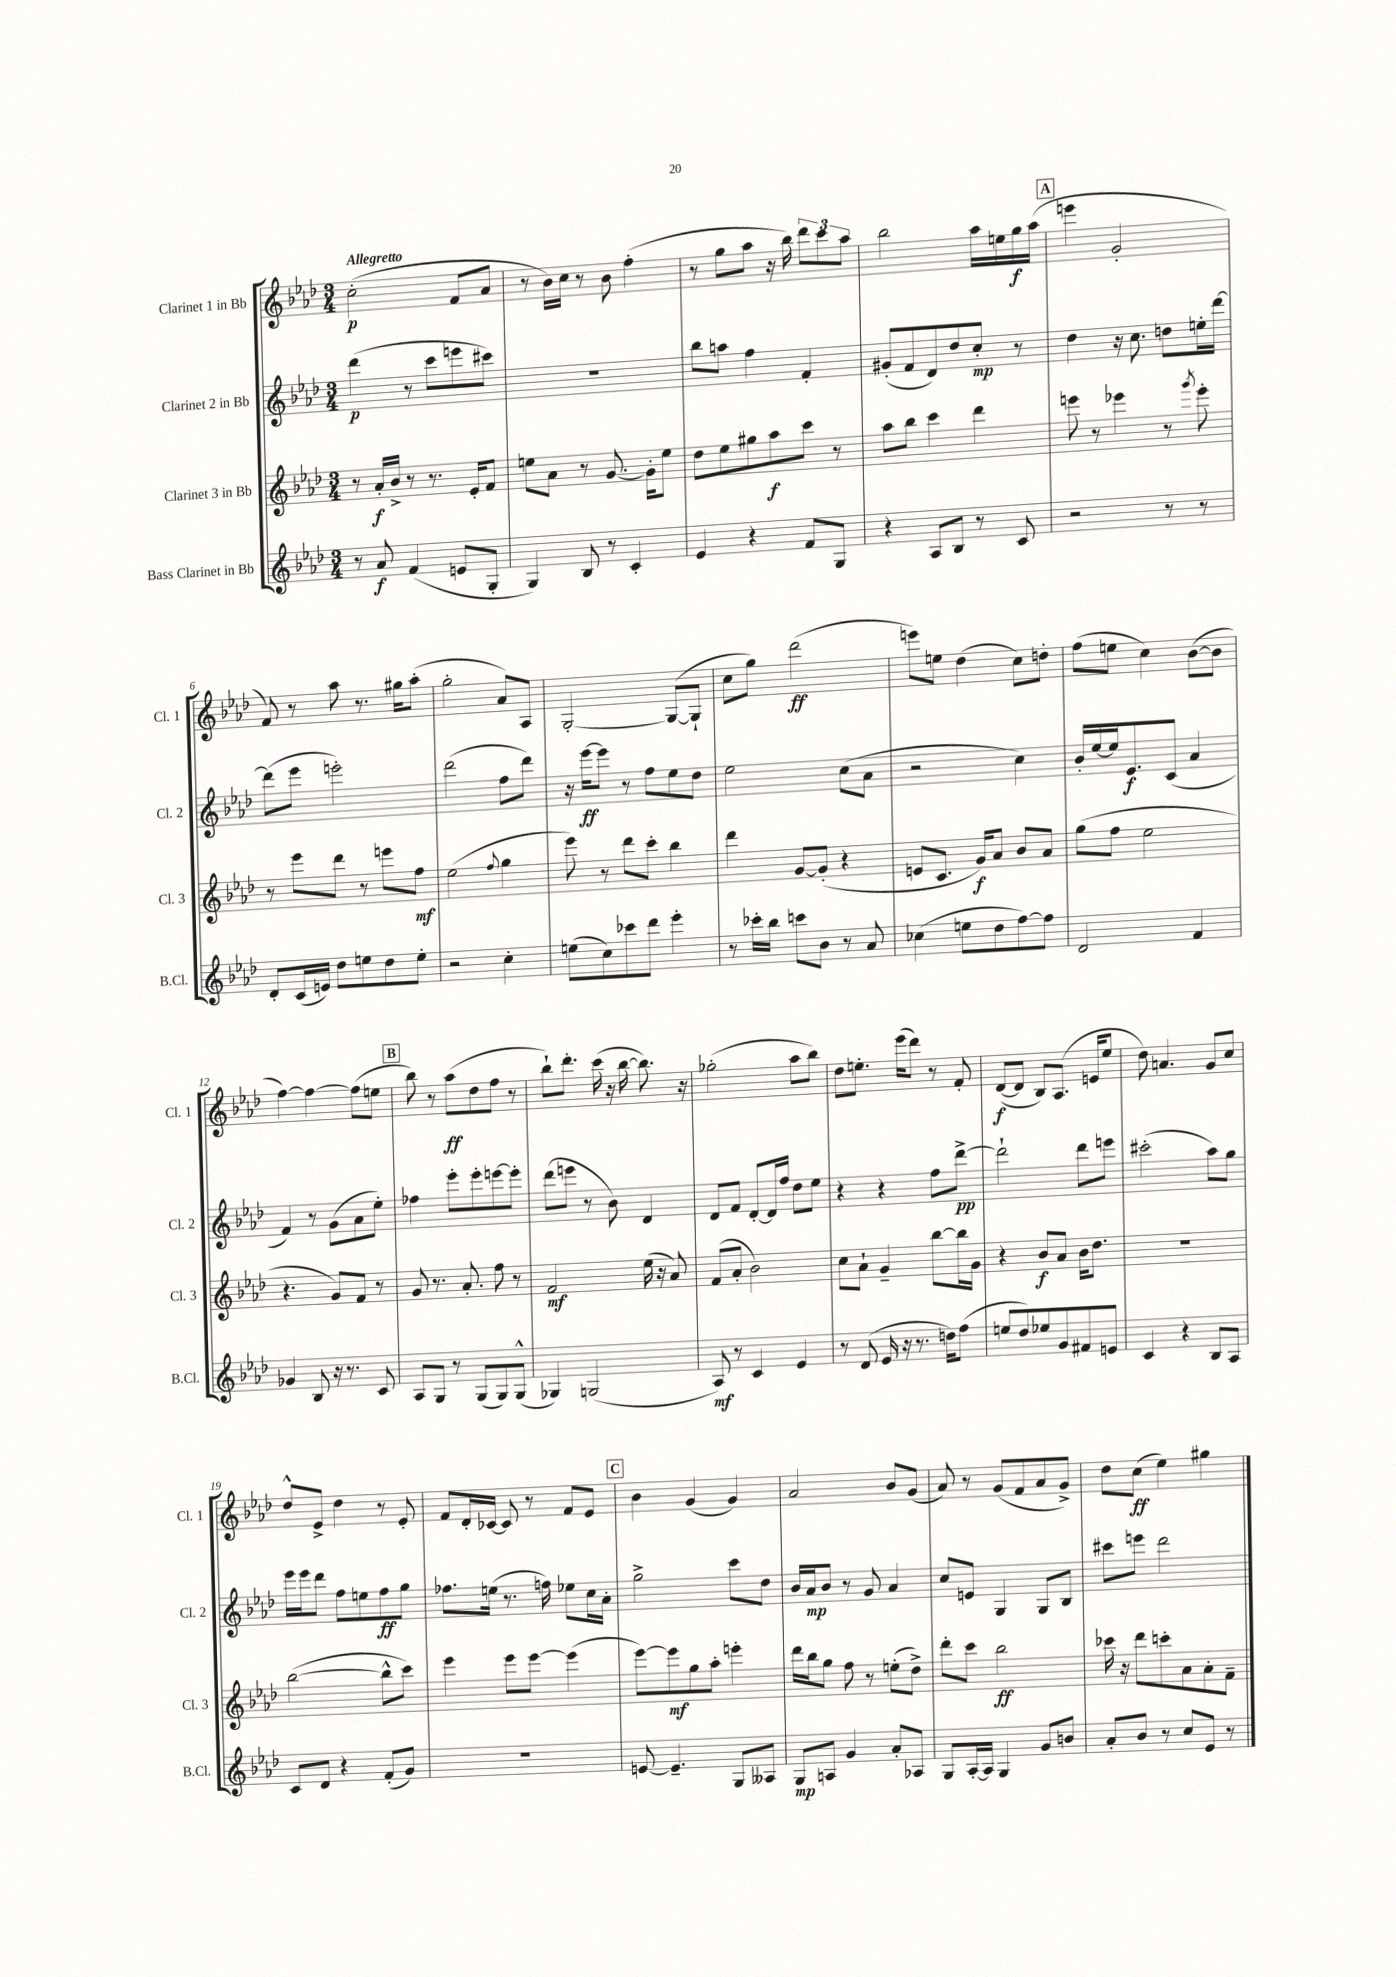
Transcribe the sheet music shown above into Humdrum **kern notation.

**kern	**dynam	**kern	**dynam	**kern	**dynam	**kern	**dynam
*part4	*part4	*part3	*part3	*part2	*part2	*part1	*part1
*staff4	*staff4	*staff3	*staff3	*staff2	*staff2	*staff1	*staff1
*I"Bass Clarinet in Bb	*	*I"Clarinet 3 in Bb	*	*I"Clarinet 2 in Bb	*	*I"Clarinet 1 in Bb	*
*I'B.Cl.	*	*I'Cl. 3	*	*I'Cl. 2	*	*I'Cl. 1	*
*clefG2	*	*clefG2	*	*clefG2	*	*clefG2	*
*k[b-e-a-d-]	*	*k[b-e-a-d-]	*	*k[b-e-a-d-]	*	*k[b-e-a-d-]	*
*M3/4	*	*M3/4	*	*M3/4	*	*M3/4	*
=1	=1	=1	=1	=1	=1	=1	=1
!	!	!	!	!	!	!LO:TX:a:B:t=Allegretto	!
8r	.	8r	.	(4ddd-\	p	(2cc'\	p
8a-/	f	16a-'/LL	f	.	.	.	.
.	.	16b-^/JJ	.	.	.	.	.
(4f/	.	8r	.	8r	.	.	.
.	.	8.r	.	8ccc\L	.	.	.
8en/L	.	.	.	8eeen\	.	8f/L	.
.	.	16e-'/KL	.	.	.	.	.
8G'/J	.	8f/J	.	8ccc#X\J)	.	8a-/J	.
=2	=2	=2	=2	=2	=2	=2	=2
4G/)	.	8een\L	.	2.r	.	8r	.
.	.	8a-\J	.	.	.	16b-\LL)	.
.	.	.	.	.	.	16cc\JJ	.
8B-/	.	8r	.	.	.	8r	.
8r	.	[8.g/	.	.	.	8b-\	.
4c'/	.	.	.	.	.	(4ff'\	.
.	.	16g'\KL]	.	.	.	.	.
.	.	8ee\J	.	.	.	.	.
=3	=3	=3	=3	=3	=3	=3	=3
4e-/	.	8dd-\L	.	8bb-\L	.	8r	.
.	.	8ee-\	.	8aan\J	.	8gg\L	.
4r	.	8gg#X\	.	4ff\	.	8aa-\J	.
.	.	8aa-\	f	.	.	16r	.
.	.	.	.	.	.	16bb-\)	.
8f/L	.	8ccc\J	.	4f'/	.	12ddd-\L	.
.	.	.	.	.	.	12ccc\	.
8G/J	.	8r	.	.	.	.	.
.	.	.	.	.	.	12aa-\J	.
=4	=4	=4	=4	=4	=4	=4	=4
4r	.	8aa-\L	.	(8g#X'/L	.	2bb-\	.
.	.	8bb-\J	.	8f/	.	.	.
8A-/L	.	4ccc\	.	8d-/)	.	.	.
8B-/J	.	.	.	8dd-/	.	.	.
8r	.	4ddd-\	.	8cc'/J	mp	16aa-\LL	.
.	.	.	.	.	.	16een\	.
8c/	.	.	.	8r	.	16gg\	f
.	.	.	.	.	.	(16aa-\JJ	.
!!LO:REH:place=s1:t=A
=5	=5	=5	=5	=5	=5	=5	=5
2r	.	8eeen\	.	4dd-\	.	4eeen\	.
.	.	8r	.	.	.	.	.
.	.	4eee-X\	.	16r	.	2g'/	.
.	.	.	.	8.cc\	.	.	.
8r	.	8r	.	8ddn\L	.	.	.
.	.	8qggg/	.	.	.	.	.
8r	.	8eee-'\	.	16een'\L	.	.	.
.	.	.	.	[16ddd-\JJ	.	.	.
!!LO:LB:g=z
=6	=6	=6	=6	=6	=6	=6	=6
8d-'/L	.	8r	.	(8ddd-\L]	.	8f/)	.
(16c/L	.	8eee-\L	.	8eee-\J	.	8r	.
16en/JJ)	.	.	.	.	.	.	.
8dd-\L	.	8ddd-\J	.	2eeen'\)	.	8aa-\	.
8een\	.	8r	.	.	.	8.r	.
8dd-\	.	8eeen\L	.	.	.	.	.
.	.	.	.	.	.	16gg#X\KL	.
8ee'\J	.	8ff\J	mf	.	.	(8aa-'\J	.
=7	=7	=7	=7	=7	=7	=7	=7
2r	.	(2ee-\	.	(2ddd-\	.	2gg'\	.
.	.	8qqff/	.	.	.	.	.
4cc'\	.	4gg\	.	8ff\L	.	8a-/L)	.
.	.	.	.	8ddd-\J)	.	8A-/J	.
=8	=8	=8	=8	=8	=8	=8	=8
(8een\L	.	8eee-\)	.	16r	.	[2G'/	.
.	.	.	.	[16eee-\KL	ff	.	.
8cc\)	.	8r	.	8eee-\J]	.	.	.
8ccc-X\	.	8ddd-\L	.	8r	.	.	.
8ddd-\J	.	8ccc'\J	.	8ff\L	.	.	.
4eee-'\	.	4bb-\	.	8ee-\	.	(8G/L_	.
.	.	.	.	8dd-\J	.	8G`/J]	.
=9	=9	=9	=9	=9	=9	=9	=9
8r	.	4ddd-\	.	2ee-\	.	8cc\L	.
16ccc-X'\LL	.	.	.	.	.	8gg\J)	.
16bb-\JJ	.	.	.	.	.	.	.
8cccn\L	.	[8g/L	.	.	.	(2ddd-\	ff
8b-\J	.	(8g'/J]	.	.	.	.	.
8r	.	4r	.	(8cc\L	.	.	.
8a-/	.	.	.	8a-\J	.	.	.
=10	=10	=10	=10	=10	=10	=10	=10
(4cc-X\	.	8en/L	.	2r	.	8eeen\L)	.
.	.	8.c/J	.	.	.	8een\J	.
8een\L	.	.	.	.	.	(4dd-\	.
.	.	16g/KL)	f	.	.	.	.
8dd-\	.	8a-/J	.	.	.	.	.
[8ff\)	.	8b-/L	.	4cc\)	.	8cc\L)	.
8ff\J]	.	8a-/J	.	.	.	8ddn'\J	.
=11	=11	=11	=11	=11	=11	=11	=11
2d-/	.	(8gg\L	.	16b-'/LL	.	(8ff\L	.
.	.	.	.	[16ee-/	.	.	.
.	.	8ff\J	.	16ee-/J]	.	8een\J	.
.	.	.	.	8.e-/	f	.	.
.	.	2ee-\	.	.	.	4cc\)	.
.	.	.	.	(8c/J	.	.	.
4f/	.	.	.	4a-/	.	([8b-\L	.
.	.	.	.	.	.	8b-\J]	.
!!LO:LB:g=z
=12	=12	=12	=12	=12	=12	=12	=12
4g-X/	.	4.r	.	4f/)	.	[4ff\)	.
8B-/	.	.	.	8r	.	4ff\_	.
16r	.	8g/L)	.	(8g\L	.	.	.
8.r	.	.	.	.	.	.	.
.	.	8f/J	.	8a-\	.	(8ff\L]	.
8c/	.	8r	.	8ee-'\J)	.	8een\J	.
!!LO:REH:place=s1:t=B
=13	=13	=13	=13	=13	=13	=13	=13
8A-/L	.	8g/	.	4ff-X\	.	8bb-\)	.
8G/J	.	8.r	.	.	.	8r	.
8r	.	.	.	8eee-'\L	.	(8aa-\L	ff
.	.	8.a-'/	.	.	.	.	.
(8G/L	.	.	.	8eee-'\	.	8dd-\	.
8G/)	.	8ff\	.	[8eeen\	.	8ff\J	.
(8G^^/J	.	8r	.	8eee'\J]	.	8r	.
=14	=14	=14	=14	=14	=14	=14	=14
4G-X/)	.	2f/	mf	(8ddd-\L	.	8bb-`\L)	.
.	.	.	.	8eeen\J	.	8.ddd-'\J	.
(2Gn/	.	.	.	8r	.	.	.
.	.	.	.	.	.	(16ccc\	.
.	.	.	.	8b-\)	.	16r	.
.	.	.	.	.	.	[16bb-\	.
.	.	(16ee-\	.	4d-/	.	8.bb-\])	.
.	.	16r	.	.	.	.	.
.	.	8a-/)	.	.	.	.	.
.	.	.	.	.	.	16r	.
=15	=15	=15	=15	=15	=15	=15	=15
8A-/)	mf	(8f/L	.	8d-/L	.	(2gg-X'\	.
8r	.	8a-'/J	.	8f/J	.	.	.
4c/	.	2b-\)	.	[8d-'/L	.	.	.
.	.	.	.	16d-/L]	.	.	.
.	.	.	.	16ff/JJ	.	.	.
4e-/	.	.	.	8dd-\L	.	8aa-\L	.
.	.	.	.	8ee-\J	.	8bb-\J)	.
=16	=16	=16	=16	=16	=16	=16	=16
8r	.	8cc\L	.	4r	.	8dd-\L	.
(8d-/	.	8a-`\J	.	.	.	8.een'\J	.
16e-/	.	4g~/	.	4r	.	.	.
16r	.	.	.	.	.	(16eee-\KL	.
8.r	.	.	.	.	.	8ddd-\J)	.
.	.	[8bb-\L	.	8ff\L	.	8r	.
16ddn\KL)	.	.	.	.	.	.	.
(8ff\J	.	16bb-\L]	.	[8ddd-^\J	pp	8f'/	.
.	.	16g\JJ	.	.	.	.	.
=17	=17	=17	=17	=17	=17	=17	=17
8een/L	.	4r	.	2ddd-`\]	.	([8d-/L	f
8dd-/)	.	.	.	.	.	8d-/J]	.
8ee-X/	.	8b-/L	f	.	.	8B-/L)	.
8g/	.	8a-/J	.	.	.	(8.A-/J	.
8f#X/	.	16b-\KL	.	8ddd-\L	.	.	.
.	.	8.dd-\J	.	.	.	16en/KL	.
8en/J	.	.	.	8eeen\J	.	8ee-/J	.
=18	=18	=18	=18	=18	=18	=18	=18
4c/	.	2.r	.	(2ccc#X'\	.	8dd-\)	.
.	.	.	.	.	.	4.an/	.
4r	.	.	.	.	.	.	.
8B-/L	.	.	.	8aa-\L)	.	8g/L	.
8A-/J	.	.	.	8gg\J	.	8cc/J	.
!!LO:LB:g=z
=19	=19	=19	=19	=19	=19	=19	=19
8c/L	.	([2bb-\	.	16eee-\LL	.	8dd-^^/L	.
.	.	.	.	16eee-\J	.	.	.
8d-/J	.	.	.	8ddd-\J	.	8e-^/J	.
4r	.	.	.	8ff\L	.	4dd-\	.
.	.	.	.	8een\	.	.	.
(8f'/L	.	8bb-^^\L]	.	8ff\	ff	8r	.
8g/J)	.	8ccc\J)	.	8gg\J	.	8e-'/	.
=20	=20	=20	=20	=20	=20	=20	=20
2.r	.	4eee-\	.	8.ff-X\L	.	8f/L	.
.	.	.	.	.	.	16d-'/L	.
.	.	.	.	(16een\Jk	.	[16c-X/JJ	.
.	.	8eee-\L	.	8.r	.	8c-/]	.
.	.	[8eee-\J	.	.	.	8r	.
.	.	.	.	16ffn\)	.	.	.
.	.	(4eee-\]	.	8ee-X\L	.	8f/L	.
.	.	.	.	16cc\L	.	8e-/J	.
.	.	.	.	16a-'\JJ	.	.	.
!!LO:REH:place=s1:t=C
=21	=21	=21	=21	=21	=21	=21	=21
[8en/	.	[8eee-\L)	.	2gg^\	.	4b-\	.
4.e~/]	.	8eee-\]	mf	.	.	.	.
.	.	8gg\	.	.	.	(4g/	.
.	.	8aa-'\J	.	.	.	.	.
8G/L	.	4eeen'\	.	8ccc\L	.	4g/)	.
8A--X/J	.	.	.	8dd-\J	.	.	.
=22	=22	=22	=22	=22	=22	=22	=22
8G/L	mp	16ddd-\LL	.	16b-/LL	.	2a-/	.
.	.	16bb-\J	.	16a-/J	mp	.	.
8An/J	.	8gg\J	.	8b-/J	.	.	.
4g/	.	8ff\	.	8r	.	.	.
.	.	8r	.	8g/	.	.	.
8a-'/L	.	(8een'\L	.	4a-/	.	8b-/L	.
8A-X/J	.	8dd-^\J)	.	.	.	(8g/J	.
=23	=23	=23	=23	=23	=23	=23	=23
8G/L	.	8ddd-'\L	.	8cc/L	.	8a-/)	.
[16A-'/L	.	8ccc\J	.	8en/J	.	8r	.
16A-/JJ]	.	.	.	.	.	.	.
4G/	.	2bb-\	ff	4G/	.	(8g/L	.
.	.	.	.	.	.	8f/	.
8g/L	.	.	.	8G/L	.	8a-/	.
8bn/J	.	.	.	8B-/J	.	8g^/J)	.
=24	=24	=24	=24	=24	=24	=24	=24
8a-'/L	.	16ccc-X\	.	8ccc#X\L	.	8dd-\L	.
.	.	16r	.	.	.	.	.
8b-/J	.	8ddd-\L	.	8eeen\J	.	(8cc\J	ff
8r	.	8cccn'\	.	2ddd-\	.	4ee-\)	.
8cc/L	.	8a-\	.	.	.	.	.
8e-/J	.	8a-'\	.	.	.	4gg#X\	.
8r	.	8f~\J	.	.	.	.	.
==	==	==	==	==	==	==	==
*-	*-	*-	*-	*-	*-	*-	*-
